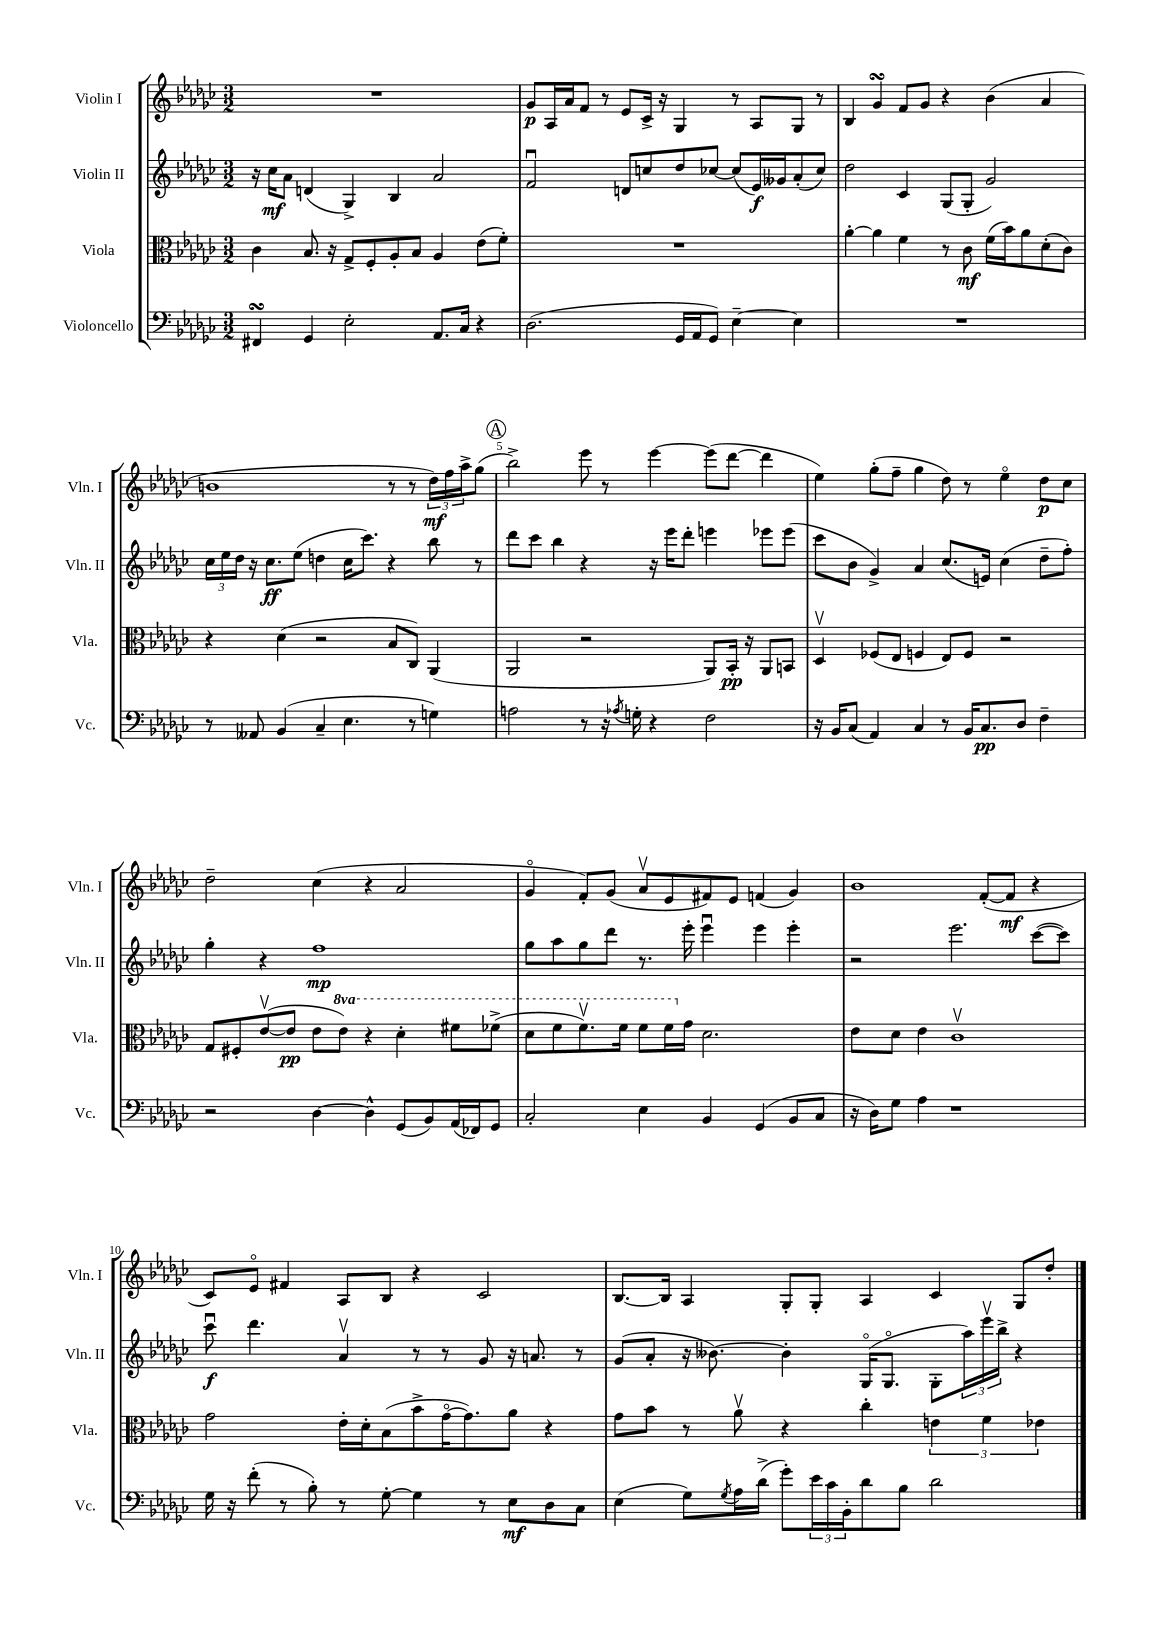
<<
\new StaffGroup <<
\new Staff = "s0" \with { instrumentName = "Violin I" shortInstrumentName = "Vln. I" } {
    \clef treble \key ges \major \numericTimeSignature \time 3/2
    R1. |
    ges'8\p aes16 aes'16 f'8 r8 ees'8 ces'16-> r16 ges4 r8 aes8 ges8 r8 |
    bes4 ges'4\turn f'8 ges'8 r4 bes'4( aes'4 |
    b'1 r8 r8 \tuplet 3/2 { des''16\mf) f''16 aes''16-> } ges''8( |
    \mark \markup { \circle "A" } bes''2->) ees'''8 r8 ees'''4~ ees'''8( des'''8~ des'''4 |
    ees''4) ges''8-.( f''8-- ges''4 des''8) r8 ees''4\flageolet des''8\p ces''8 |
    des''2-- ces''4( r4 aes'2 |
    ges'4\flageolet f'8-.) ges'8( aes'8\upbow ees'8 fis'8) ees'8 f'4( ges'4) |
    bes'1 f'8~-.( f'8\mf r4 |
    ces'8) ees'8\flageolet fis'4 aes8 bes8 r4 ces'2 |
    bes8.~ bes16 aes4 ges8-. ges8-. aes4 ces'4 ges8 des''8-. \bar "|." |
}
\new Staff = "s1" \with { instrumentName = "Violin II" shortInstrumentName = "Vln. II" } {
    \clef treble \key ges \major \numericTimeSignature \time 3/2
    r16 ces''16\mf aes'8 d'4( ges4->) bes4 aes'2 |
    f'2\downbow d'8 c''8 des''8 ces''8~ ces''8( ees'16\f) geses'16 aes'8-.( ces''8) |
    des''2 ces'4 ges8( ges8-. ges'2) |
    \tuplet 3/2 { ces''16 ees''16 des''16 } r16 ces''8.\ff ees''8( d''4 ces''16 ces'''8.) r4 bes''8 r8 |
    \mark \markup { \circle "A" } des'''8 ces'''8 bes''4 r4 r16 ees'''16 des'''8-. e'''4 ees'''8 ees'''8( |
    ces'''8 bes'8 ges'4->) aes'4 ces''8.( e'16) ces''4( des''8-- f''8-.) |
    ges''4-. r4 f''1\mp |
    ges''8 aes''8 ges''8 des'''8 r8. ees'''16-. ees'''4\downbow ees'''4 ees'''4-. |
    r2 ees'''2. ces'''8~( ces'''8) |
    ces'''8\downbow\f des'''4. aes'4\upbow r8 r8 ges'8 r16 a'8. r8 |
    ges'8( aes'8-. r16 beses'8.~) beses'4-. ges16\flageolet( ges8.\flageolet ges8-. \tuplet 3/2 { aes''16) ees'''16\upbow bes''16-> } r4 \bar "|." |
}
\new Staff = "s2" \with { instrumentName = "Viola" shortInstrumentName = "Vla." } {
    \clef alto \key ges \major \numericTimeSignature \time 3/2 \set Staff.ottavationMarkups = #ottavation-simple-ordinals
    ces'4 bes8. r16 ges8-> f8-. aes8-. bes8 aes4 ees'8( f'8-.) |
    R1. |
    aes'4~-. aes'4 f'4 r8 ces'8\mf f'16( bes'16) aes'8 des'8-.( ces'8) |
    r4 des'4( r2 bes8 ces8) aes,4( |
    \mark \markup { \circle "A" } aes,2 r2 aes,8) bes,16-.\pp r16 aes,8 b,8 |
    des4\upbow fes8( ees8 f4 ees8) f8 r2 |
    ges8 fis8-. ees'8~\upbow( ees'8\pp ees'8 \ottava #1 ees''8) r4 des''4-. fis''8 fes''8->( |
    des''8 f''8 f''8.\upbow) f''16 f''8 f''16 \ottava #0 ges'16 des'2. |
    ees'8 des'8 ees'4 ces'1\upbow |
    ges'2 ees'16-. des'16-. bes8( bes'8-> ges'16~\flageolet ges'8.) aes'8 r4 |
    ges'8 bes'8 r8 aes'8\upbow r4 ces''4-. \tuplet 3/2 { e'4 f'4 ees'4 } \bar "|." |
}
\new Staff = "s3" \with { instrumentName = "Violoncello" shortInstrumentName = "Vc." } {
    \clef bass \key ges \major \numericTimeSignature \time 3/2
    fis,4\turn ges,4 ees2-. aes,8. ces16 r4 |
    des2.( ges,16 aes,16 ges,8) ees4~-- ees4 |
    R1. |
    r8 aeses,8 bes,4( ces4-- ees4. r8 g4) |
    \mark \markup { \circle "A" } a2 r8 r16 \acciaccatura { aes8 } g16-. r4 f2 |
    r16 bes,16 ces8( aes,4) ces4 r8 bes,16 ces8.\pp des8 f4-- |
    r2 des4~ des4-^ ges,8( bes,8) aes,16( fes,16) ges,8 |
    ces2-. ees4 bes,4 ges,4( bes,8 ces8 |
    r16 des16) ges8 aes4 r1 |
    ges16 r16 f'8-.( r8 bes8-.) r8 ges8~-. ges4 r8 ees8\mf des8 ces8 |
    ees4( ges8) \acciaccatura { ges8 } aes16 des'16->( ges'8-.) \tuplet 3/2 { ees'16 ces'16 bes,16-. } des'8 bes8 des'2 \bar "|." |
}
>>
>>
\layout { \context { \Score \override BarNumber.break-visibility = ##(#f #t #t) barNumberVisibility = #(every-nth-bar-number-visible 5) } }
